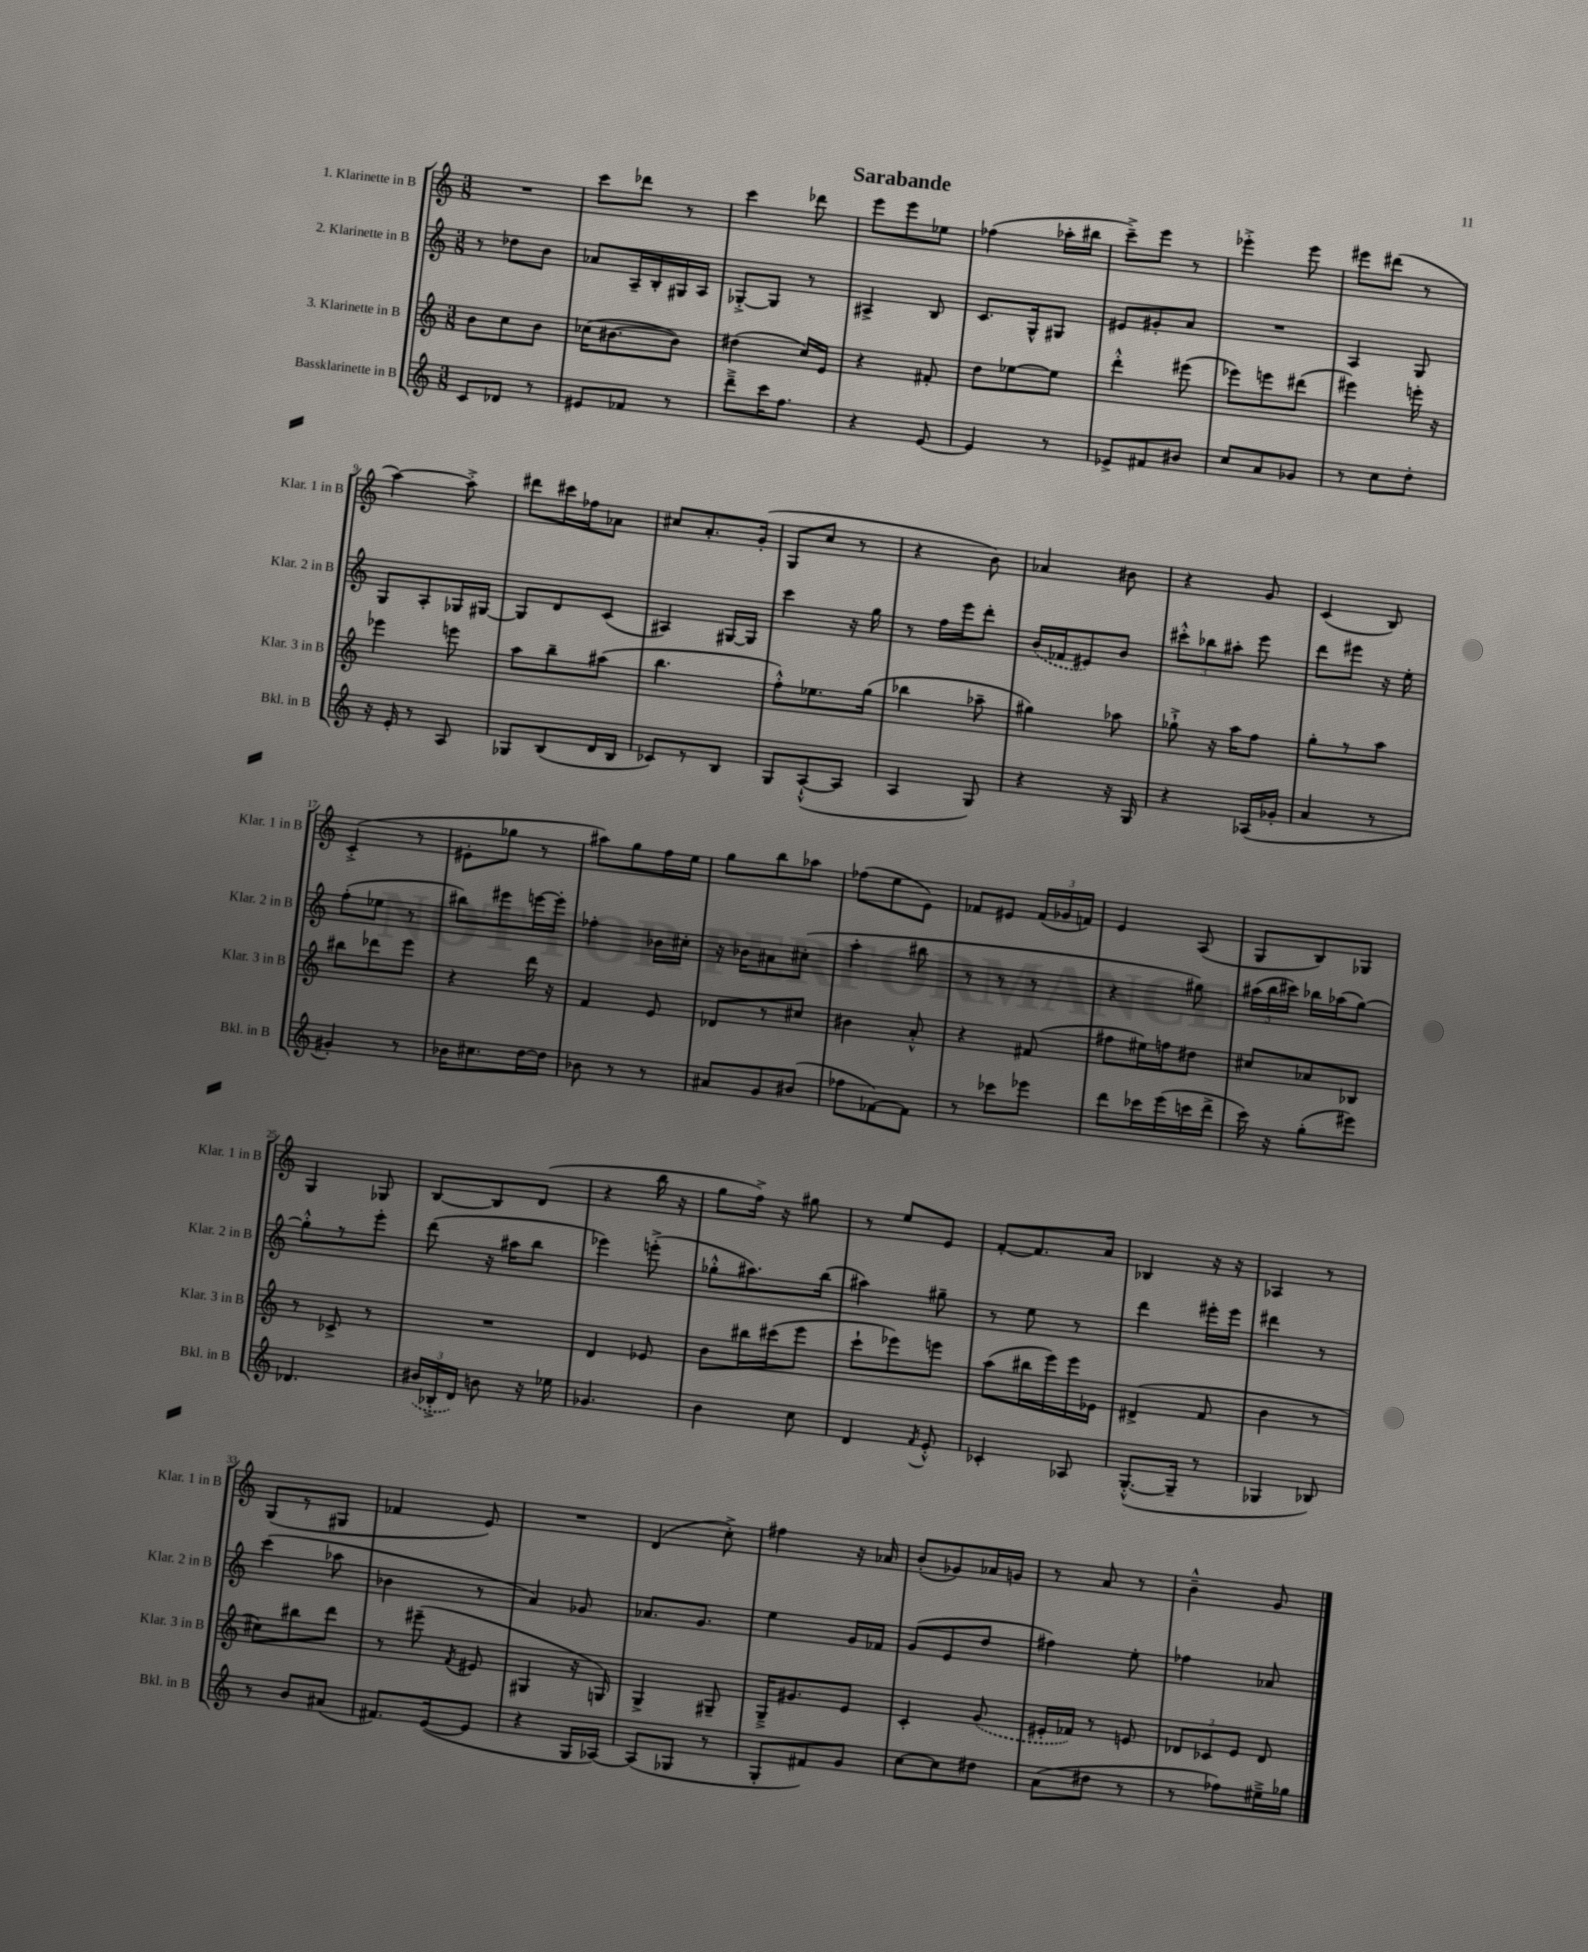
\header { title = "Sarabande" }
<<
\new StaffGroup <<
\new Staff = "s0" \with { instrumentName = "1. Klarinette in B" shortInstrumentName = "Klar. 1 in B" } {
    \clef treble \key c \major \numericTimeSignature \time 3/8
    \autoBeamOff R4. |
    c'''8[ des'''8] r8 |
    c'''4 des'''8 |
    e'''8[ e'''8 ees''8] |
    fes''4( aes''16[-. bis''16] |
    c'''8[--->) e'''8] r8 |
    ees'''4-.-> ees'''8 |
    eis'''8[ dis'''8]( r8 |
    a''4~) a''8-.-> |
    dis'''8[ cis'''16 fes''16 aes'8] |
    cis''8[ a'8.-. g'16]-.( |
    g8[ c''8] r8 |
    r4 b'8) |
    aes'4 bis'8 |
    r4 g'8 |
    c'4( b8) |
    c'4-.->( r8 |
    eis'8[-. ges''8] r8 |
    ais''8[) g''8 f''16 e''16] |
    g''8[ b''8 aes''8] |
    fes''8[( e''8 e'8]) |
    fes'8[ eis'8] \tuplet 3/2 { fes'16[( ges'16 f'16]) } |
    e'4 a8( |
    g8[ b8) ges8] |
    g4 ges8 |
    b8[~ b8 d'8]( |
    r4 b''16 r16 |
    g''8[ f''16]->) r16 gis''8 |
    r8 e''8[ e'8] |
    f'8[~-. f'8. a'16] |
    bes4 r16 r16 |
    aes4 r8 |
    g8[( r8 gis8] |
    fes'4 e'8) |
    R4. |
    d'4( c''8-.->) |
    fis''4 r16 aes'16 |
    b'8[-.( ges'8) aes'16 g'16] |
    r8 a'8 r8 |
    b'4---^ g'8 \bar "|." |
}
\new Staff = "s1" \with { instrumentName = "2. Klarinette in B" shortInstrumentName = "Klar. 2 in B" } {
    \clef treble \key c \major \numericTimeSignature \time 3/8
    \autoBeamOff r8 des''8[ b'8] |
    aes'8[ a16-- b16-. gis16 a16] |
    ges8[~-.-> ges8] r8 |
    ais4-> b8 |
    c'8.[ g16-^ gis8] |
    eis'8[ gis'8-. a'8] |
    R4. |
    a4 g8 |
    g8[ a8-. ges16 gis16]~ |
    gis8[ d'8 c'8]( |
    ais4) gis16[~ gis16] |
    c'''4 r16 g''16 |
    r8 f''16[ e'''16 d'''8]-. |
    \once \slurDashed b'16[( fes'16 eis'8) b'8] |
    \tuplet 3/2 { cis'''8[-.-^ bes''8 ais''8]-. } e'''8 |
    d'''8[ eis'''8] r16 e''16-. |
    f''8[-.( ees''8] r8 |
    bis''8[) eis'''8 e'''16~ e'''16]-. |
    fes''4-. bes'16[ cis''16]-. |
    r16 bes'16[ ais'8 cis''8]-.( |
    a''4-. bis''8 |
    r8 r8 r8 |
    r4 gis''8) |
    \tuplet 3/2 { ais''16[( b''16 cis'''16]) } bes''16[ aes''16( g''8]~) |
    g''8[-.-^ r8 e'''8]-. |
    d'''8( r16 ais''16[ b''8] |
    ees'''4) e'''8-.->( |
    ges''8[-.-^ ais''8.) b''16]( |
    ais''4) gis''8-- |
    r8 e''8 r8 |
    d'''4 eis'''16[-. eis'''16] |
    dis'''4 r8 |
    c'''4( aes''8 |
    bes'4 r8 |
    a'4) ges'8 |
    aes'8.[ g'8.] |
    e''4 g'16[ fes'16] |
    g'8[( e'8 d''8] |
    fis''4) e''8-. |
    fes''4 aes'8 \bar "|." |
}
\new Staff = "s2" \with { instrumentName = "3. Klarinette in B" shortInstrumentName = "Klar. 3 in B" } {
    \clef treble \key c \major \numericTimeSignature \time 3/8
    \autoBeamOff b'8[ c''8 b'8] |
    ces''16[( bis'8.~ bis'8]) |
    dis''4( c''16[) e'16] |
    r4 fis'8-. |
    d''8[ ees''8~ ees''8] |
    d'''4-.-^ eis'''8( |
    ees'''8[) e'''8 dis'''8]( |
    eis'''4) e'''16-. r16 |
    ees'''4 e'''8 |
    a''8[ b''8-- ais''8]( |
    b''4. |
    f''8[-.-^) ees''8. g''16]( |
    bes''4 aes''8-- |
    gis''4) aes''8 |
    ges''8-!-> r16 a''16[ f''8] |
    g''8[-. r8 a''8] |
    bis''8[ des'''8 e'''8] |
    r4 d'''16 r16 |
    f'4 e'8 |
    des'8[ r8 cis''8] |
    bis'4 a'8-.-^ |
    r4 fis'8( |
    fis''8[ eis''16) f''16 dis''8] |
    cis''8[ aes'8 bes8] |
    r8 ces'8-> r8 |
    R4. |
    d'4 ees'8 |
    b'8[ bis''16 cis'''16( e'''8] |
    c'''8[-! ees'''8) e'''8] |
    a''8[( bis''16 e'''16) e'''16 ees'16] |
    dis'4->( f'8 |
    b'4 r8 |
    cis''8[) bis''8 d'''8] |
    r8 eis'''8--( \acciaccatura { f'8 } eis'8 |
    gis4 r16 g16) |
    g4-> gis8-- |
    g16[---> gis'8. e'8] |
    c'4-. \once \slurDashed g'8( |
    eis'16[-. fes'16]) r8 e'8 |
    \tuplet 3/2 { des'8[ ces'8 e'8] } des'8 \bar "|." |
}
\new Staff = "s3" \with { instrumentName = "Bassklarinette in B" shortInstrumentName = "Bkl. in B" } {
    \clef treble \key c \major \numericTimeSignature \time 3/8
    \autoBeamOff c'8[ des'8] r8 |
    eis'8[ fes'8] r8 |
    d'''8[---> c'''16 f''8.] |
    r4 e'8~ |
    e'4 r8 |
    ees'8[-> fis'8 bis'8] |
    c''8[ a'8 ges'8] |
    r8 c''8[ d''8]-. |
    r16 e'16-. r8 a8 |
    ges8[ b8( d'16 b16] |
    ces'8[) r8 b8] |
    g8[ a8~-!-^( a8] |
    a4 g8) |
    r4 r16 g16 |
    r4 aes16[( ges'16]-. |
    a'4 r8 |
    gis'4-.) r8 |
    bes'16[ cis''8. d''16~ d''16] |
    bes'8 r8 r8 |
    ais'8[ g'8 bis'8]( |
    fes''8[ fes'8~) fes'8] |
    r8 ces'''8[ ees'''8] |
    d'''8[ ces'''16 e'''16( c'''16 d'''16]-> |
    c'''16) r16 g''8[-.( eis'''8]) |
    des'4. |
    \tuplet 3/2 { \once \slurDashed bis'16[( bes16-.-> d'16]) } b'8 r16 ees''16 |
    ges'4. |
    b'4 c''8 |
    d'4 \acciaccatura { f'8 } e'8-.-^ |
    ces'4-. aes8 |
    g8.[~-.-^( g16]-- r8 |
    ges4 bes8) |
    r8 b'8[ ais'8]( |
    fis'8.[) e'16~( e'8] |
    r4 g16[ aes16]~) |
    aes8[( ges8] r8 |
    g8[-. fis'8) g'8] |
    c''8[~ c''8 dis''8] |
    a'8[( dis''8] r8 |
    r8 fes''8[) eis''16---> ges''16] \bar "|." |
}
>>
>>
